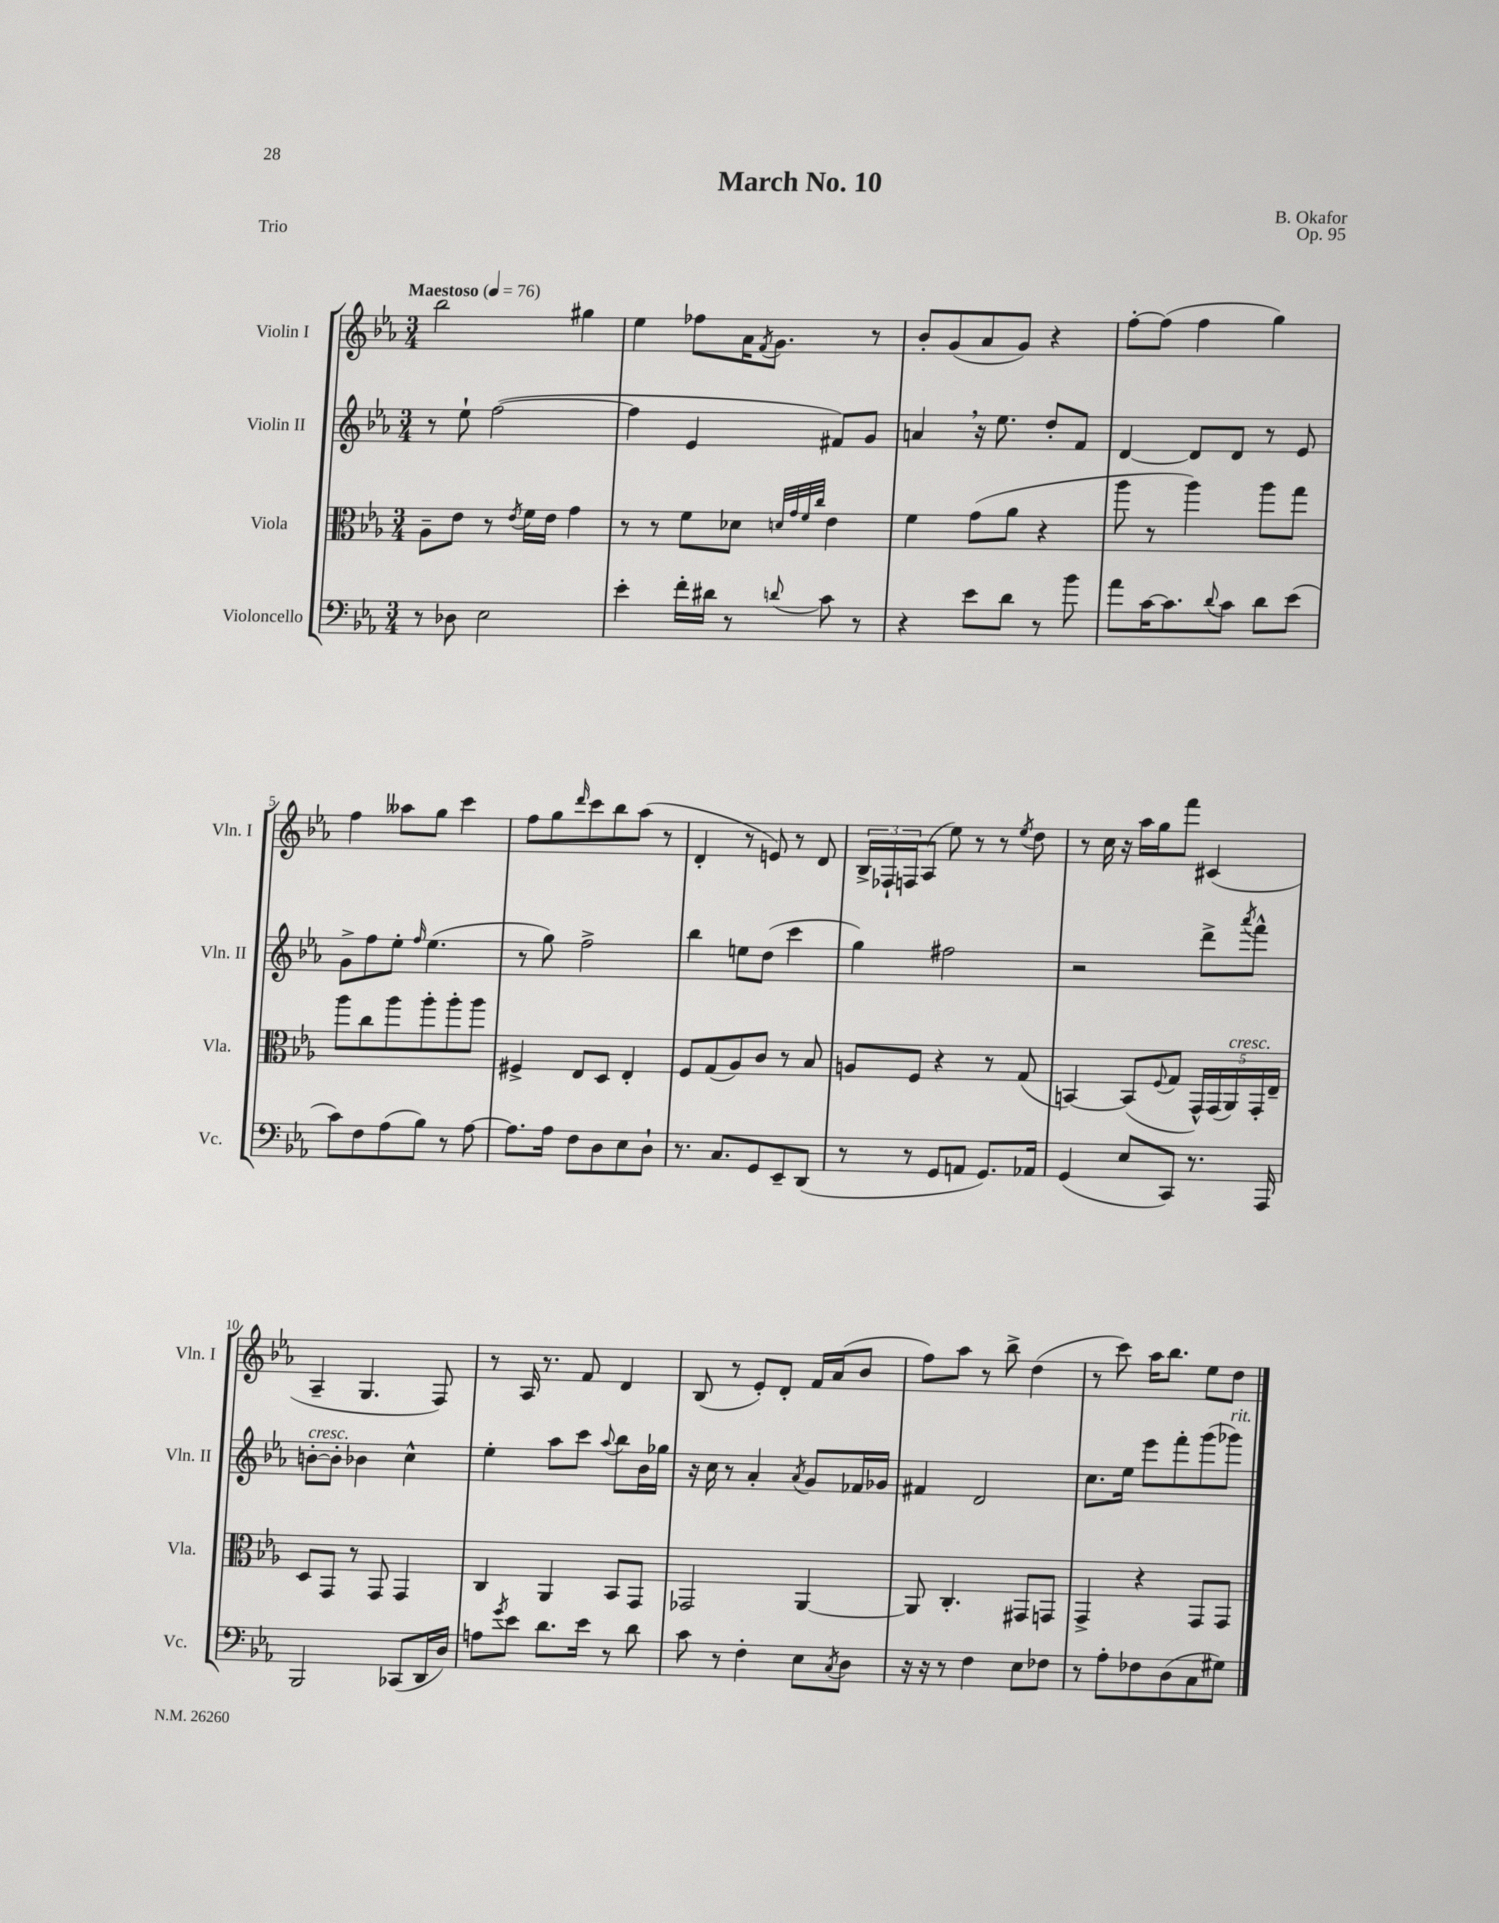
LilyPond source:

\header { title = "March No. 10" composer = "B. Okafor" opus = "Op. 95" piece = "Trio" }
<<
\new StaffGroup <<
\new Staff = "s0" \with { instrumentName = "Violin I" shortInstrumentName = "Vln. I" } {
    \clef treble \key ees \major \numericTimeSignature \time 3/4 \tempo "Maestoso" 4 = 76
    bes''2 gis''4 |
    ees''4 fes''8 aes'16 \acciaccatura { f'8 } g'8. r8 |
    bes'8-. g'8( aes'8 g'8) r4 |
    f''8~-. f''8( f''4 g''4) |
    f''4 aeses''8 g''8 c'''4 |
    f''8 g''8 \grace { d'''16 } c'''8 bes''8 aes''8( r8 |
    d'4-. r8 e'8) r8 d'8 |
    \tuplet 3/2 { bes16-> fes16-! f16 } aes8( ees''8) r8 r8 \acciaccatura { ees''8 } d''8 |
    r8 c''16 r16 aes''16 g''16 f'''8 cis'4( |
    aes4-- g4. f8) |
    r8 aes16 r8. f'8 d'4 |
    bes8( r8 ees'8-.) d'8-. f'16 aes'16( bes'8 |
    f''8) aes''8 r8 bes''8-> d''4( |
    r8 c'''8) aes''16 bes''8. ees''8 d''8 \bar "|." |
}
\new Staff = "s1" \with { instrumentName = "Violin II" shortInstrumentName = "Vln. II" } {
    \clef treble \key ees \major \numericTimeSignature \time 3/4
    r8 ees''8-! f''2~( |
    f''4 ees'4 fis'8) g'8 |
    a'4 \breathe r16 ees''8. d''8-. f'8 |
    d'4~ d'8 d'8 r8 ees'8 |
    g'8-> f''8 ees''8-. \grace { f''16 } ees''4.( |
    r8 g''8) f''2-> |
    bes''4 e''8 d''8( c'''4 |
    g''4) fis''2 |
    r2 d'''8-> \acciaccatura { aes'''8 } f'''8-^ |
    b'8~-.^\markup { \italic "cresc." } b'8-. bes'4 c''4-^ |
    ees''4-. aes''8 c'''8 \appoggiatura { aes''8 } bes''8 bes'16 ges''16 |
    r16 c''16 r8 aes'4-. \acciaccatura { aes'8 } g'8 fes'16 ges'16 |
    fis'4 d'2 |
    c''8. ees''16 ees'''8 f'''8-. g'''8( ges'''8^\markup { \italic "rit." }) \bar "|." |
}
\new Staff = "s2" \with { instrumentName = "Viola" shortInstrumentName = "Vla." } {
    \clef alto \key ees \major \numericTimeSignature \time 3/4
    aes8-- ees'8 r8 \acciaccatura { ees'8 } f'16 ees'16 g'4 |
    r8 r8 f'8 des'8 \grace { d'32 g'32 f'32 c''32 } ees'4 |
    f'4 g'8( aes'8 r4 |
    aes''8 r8 aes''4) aes''8 g''8 |
    aes''8 c''8 aes''8 aes''8-. aes''8-. aes''8 |
    fis4-> ees8 d8 ees4-. |
    f8 g8( aes8) c'8 r8 bes8 |
    a8 f8 r4 r8 g8( |
    b,4~) b,8( \appoggiatura { f8 } g8 \tuplet 5/4 { g,16-^) g,16( aes,16^\markup { \italic "cresc." }) g,16-. ees16-- } |
    d8 g,8 r8 g,8 g,4 |
    c4 aes,4 bes,8 g,8 |
    ges,2 aes,4~ |
    aes,8 c4.-. gis,8 g,8 |
    g,4-> r4 g,8 g,8 \bar "|." |
}
\new Staff = "s3" \with { instrumentName = "Violoncello" shortInstrumentName = "Vc." } {
    \clef bass \key ees \major \numericTimeSignature \time 3/4
    r8 des8 ees2 |
    ees'4-. f'16-. dis'16 r8 \appoggiatura { d'8 } c'8 r8 |
    r4 ees'8 d'8 r8 bes'8 |
    aes'8 c'16~ c'8. \appoggiatura { d'8 } c'8 d'8 ees'8( |
    c'8) f8 aes8( bes8) r8 aes8~ |
    aes8. aes16 f8 d8 ees8 d8-! |
    r8. c8. g,8 ees,8-- d,8( |
    r8 r8 g,8 a,8 g,8.) aes,16 |
    g,4( ees8 c,8) r8. aes,,16 |
    bes,,2 ces,8( d,16 d16) |
    a8 \acciaccatura { g'8 } ees'8 d'8. ees'16 r8 d'8 |
    c'8 r8 f4-. ees8 \acciaccatura { c8 } d8 |
    r16 r16 r8 f4 ees8 fes8 |
    r8 aes8-. fes8 d8( c8 gis8) \bar "|." |
}
>>
>>
